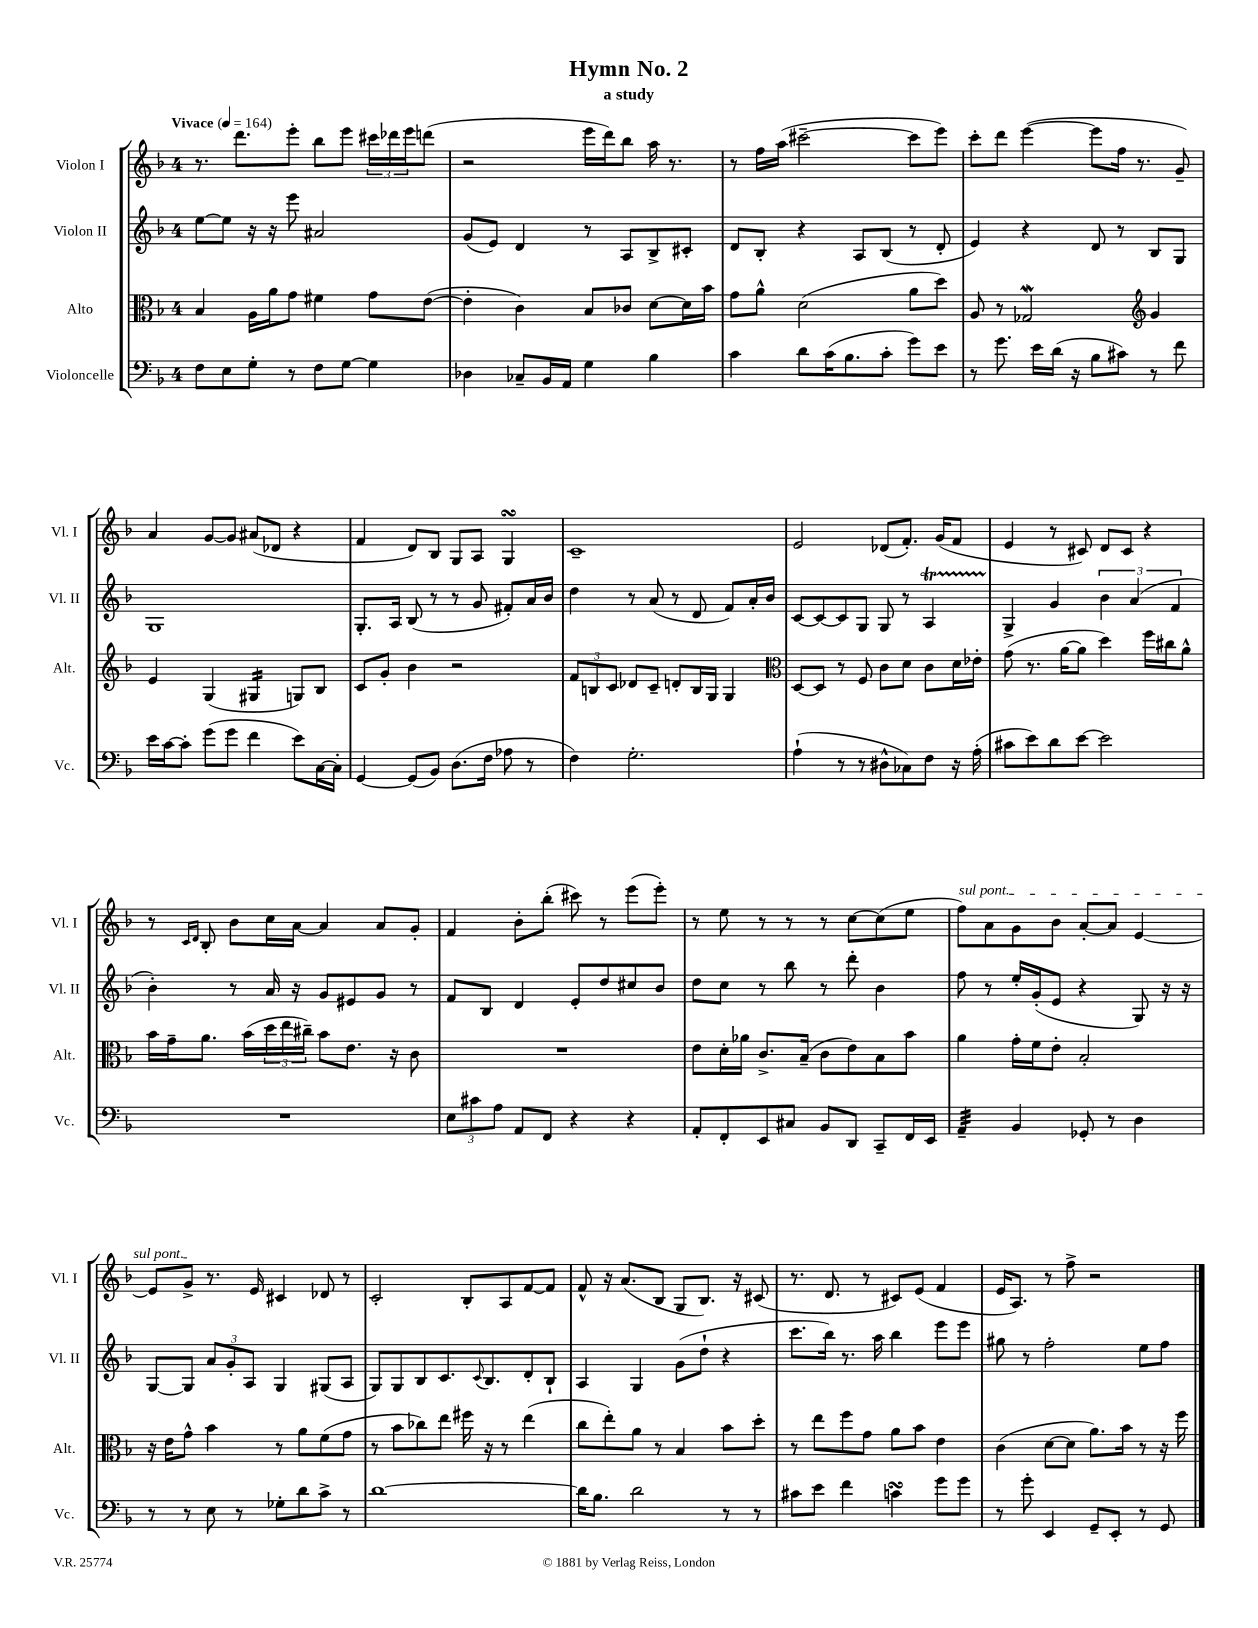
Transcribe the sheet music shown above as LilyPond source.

\header { title = "Hymn No. 2" subtitle = "a study" }
<<
\new StaffGroup <<
\new Staff = "s0" \with { instrumentName = "Violon I" shortInstrumentName = "Vl. I" } {
    \clef treble \key f \major \once \override Staff.TimeSignature.style = #'single-digit \time 4/4 \tempo "Vivace" 4 = 164
    r8. d'''8. e'''8-. bes''8 e'''8 \tuplet 3/2 { cis'''16 des'''16 e'''16 } d'''8( |
    r2 e'''16 d'''16) bes''8 a''16 r8. |
    r8 f''16 a''16( cis'''2~-- cis'''8 e'''8) |
    c'''8-. d'''8 e'''4~( e'''8 f''16 r8. g'8--) |
    a'4 g'8~ g'8 ais'8( des'8 r4 |
    f'4 d'8) bes8 g8 a8 g4\turn |
    c'1-- |
    e'2 des'8( f'8.-.) g'16( f'8 |
    e'4 r8 cis'8) d'8 cis'8 r4 |
    r8 \grace { c'16 d'16 } bes8-. bes'8 c''16 a'16~ a'4 a'8 g'8-. |
    f'4 bes'8-. bes''8-.( cis'''8) r8 e'''8( e'''8-.) |
    r8 e''8 r8 r8 r8 c''8~ c''8( e''8 |
    \once \override TextSpanner.bound-details.left.text = \markup { \italic "sul pont." } f''8\startTextSpan) a'8 g'8 bes'8 a'8~-. a'8 e'4~ |
    e'8 g'8->\stopTextSpan r8. e'16 cis'4 des'8 r8 |
    c'2-. bes8-. a8 f'8~ f'8 |
    f'8-^ r16 a'8.( bes8 g8 bes8.) r16 cis'8( |
    r8. d'8. r8 cis'8) e'8( f'4 |
    e'16 a8.) r8 f''8-> r2 \bar "|." |
}
\new Staff = "s1" \with { instrumentName = "Violon II" shortInstrumentName = "Vl. II" } {
    \clef treble \key f \major \once \override Staff.TimeSignature.style = #'single-digit \time 4/4
    e''8~ e''8 r16 r16 e'''8 ais'2 |
    g'8( e'8) d'4 r8 a8 bes8-> cis'8-. |
    d'8 bes8-. r4 a8 bes8( r8 d'8-. |
    e'4) r4 d'8 r8 bes8 g8 |
    g1 |
    g8.-. a16 bes8( r8 r8 g'8 fis'8-.) a'16 bes'16 |
    d''4 r8 a'8( r8 d'8 f'8) a'16-. bes'16 |
    c'8~ c'8~ c'8 g8 g8 r8 a4\startTrillSpan |
    g4->\stopTrillSpan g'4 \tuplet 3/2 { bes'4 a'4( f'4 } |
    bes'4-.) r8 a'16 r16 g'8 eis'8 g'8 r8 |
    f'8 bes8 d'4 e'8-. d''8 cis''8 bes'8 |
    d''8 c''8 r8 bes''8 r8 d'''8-. bes'4 |
    f''8 r8 e''16-. g'16-.( e'8 r4 g8) r16 r16 |
    g8~ g8 \tuplet 3/2 { a'8 g'8-. a8 } g4 gis8( a8 |
    g8) g8 bes8 c'8. \appoggiatura { c'8 } bes8. d'8-. bes8-! |
    a4 g4 g'8( d''8-! r4 |
    c'''8. bes''16) r8. a''16 bes''4 e'''8 e'''8 |
    gis''8 r8 f''2-. e''8 f''8 \bar "|." |
}
\new Staff = "s2" \with { instrumentName = "Alto" shortInstrumentName = "Alt." } {
    \clef alto \key f \major \once \override Staff.TimeSignature.style = #'single-digit \time 4/4
    bes4 a16 a'16 g'8 fis'4 g'8 e'8~( |
    e'4-. c'4) bes8 ces'8 d'8~ d'16 bes'16 |
    g'8 a'8-^ d'2( a'8 d''8) |
    a8 r8 ges2\mordent \clef treble g'4 |
    e'4 g4( gis4:16 g8) bes8 |
    c'8 g'8-. bes'4 r2 |
    \tuplet 3/2 { f'8 b8 c'8 } des'8 c'8-- d'8-. b16 g16 g4 |
    \clef alto d8~ d8 r8 f8 c'8 d'8 c'8 d'16 ees'16-. |
    g'8( r8. a'16~ a'8 d''4) f''16 cis''16 a'8-^ |
    bes'16 g'16-- a'8. bes'16( \tuplet 3/2 { d''16 e''16 cis''16--) } bes'8 e'8. r16 c'8 |
    R1 |
    e'8 d'16-. aes'16 c'8.-> bes16--( c'8 e'8) bes8 bes'8 |
    a'4 g'16-. f'16 e'8-. bes2-. |
    r16 e'16 g'8-^ bes'4 r8 a'8 f'8( g'8 |
    r8 bes'8 ces''8) e''8 fis''16 r16 r8 e''4( |
    c''8 e''8-.) a'8 r8 bes4 bes'8 d''8-. |
    r8 e''8 f''8 g'8 a'8 bes'8 e'4 |
    c'4( d'8~ d'8 a'8.) bes'16 r8 r16 f''16 \bar "|." |
}
\new Staff = "s3" \with { instrumentName = "Violoncelle" shortInstrumentName = "Vc." } {
    \clef bass \key f \major \once \override Staff.TimeSignature.style = #'single-digit \time 4/4
    f8 e8 g8-. r8 f8 g8~ g4 |
    des4 ces8-- bes,16 a,16 g4 bes4 |
    c'4 d'8 c'16( bes8. c'8-. g'8) e'8 |
    r8 g'8. e'16 d'16( r16 bes8 cis'8) r8 f'8 |
    e'16 c'16~ c'8-. g'8( g'8 f'4 e'8) c16~ c16-. |
    g,4~ g,8( bes,8) d8.( f16 aes8 r8 |
    f4) g2.-. |
    a4-!( r8 r8 dis8-^ ces8) f8 r16 a16-.( |
    cis'8 e'8) d'8 e'8~ e'2 |
    R1 |
    \tuplet 3/2 { e8 cis'8 a8 } a,8 f,8 r4 r4 |
    a,8-. f,8-. e,8 cis8 bes,8 d,8 c,8-- f,16 e,16 |
    a,4:32-- bes,4 ges,8-. r8 d4 |
    r8 r8 e8 r8 ges8-. d'8 c'8-> r8 |
    d'1~ |
    d'16 bes8. d'2 r8 r8 |
    cis'8 e'8 f'4 c'4\turn g'8 g'8 |
    r8 g'8-. e,4 g,8-- e,8-. r8 g,8 \bar "|." |
}
>>
>>
\layout { \context { \Score \remove "Bar_number_engraver" } }
